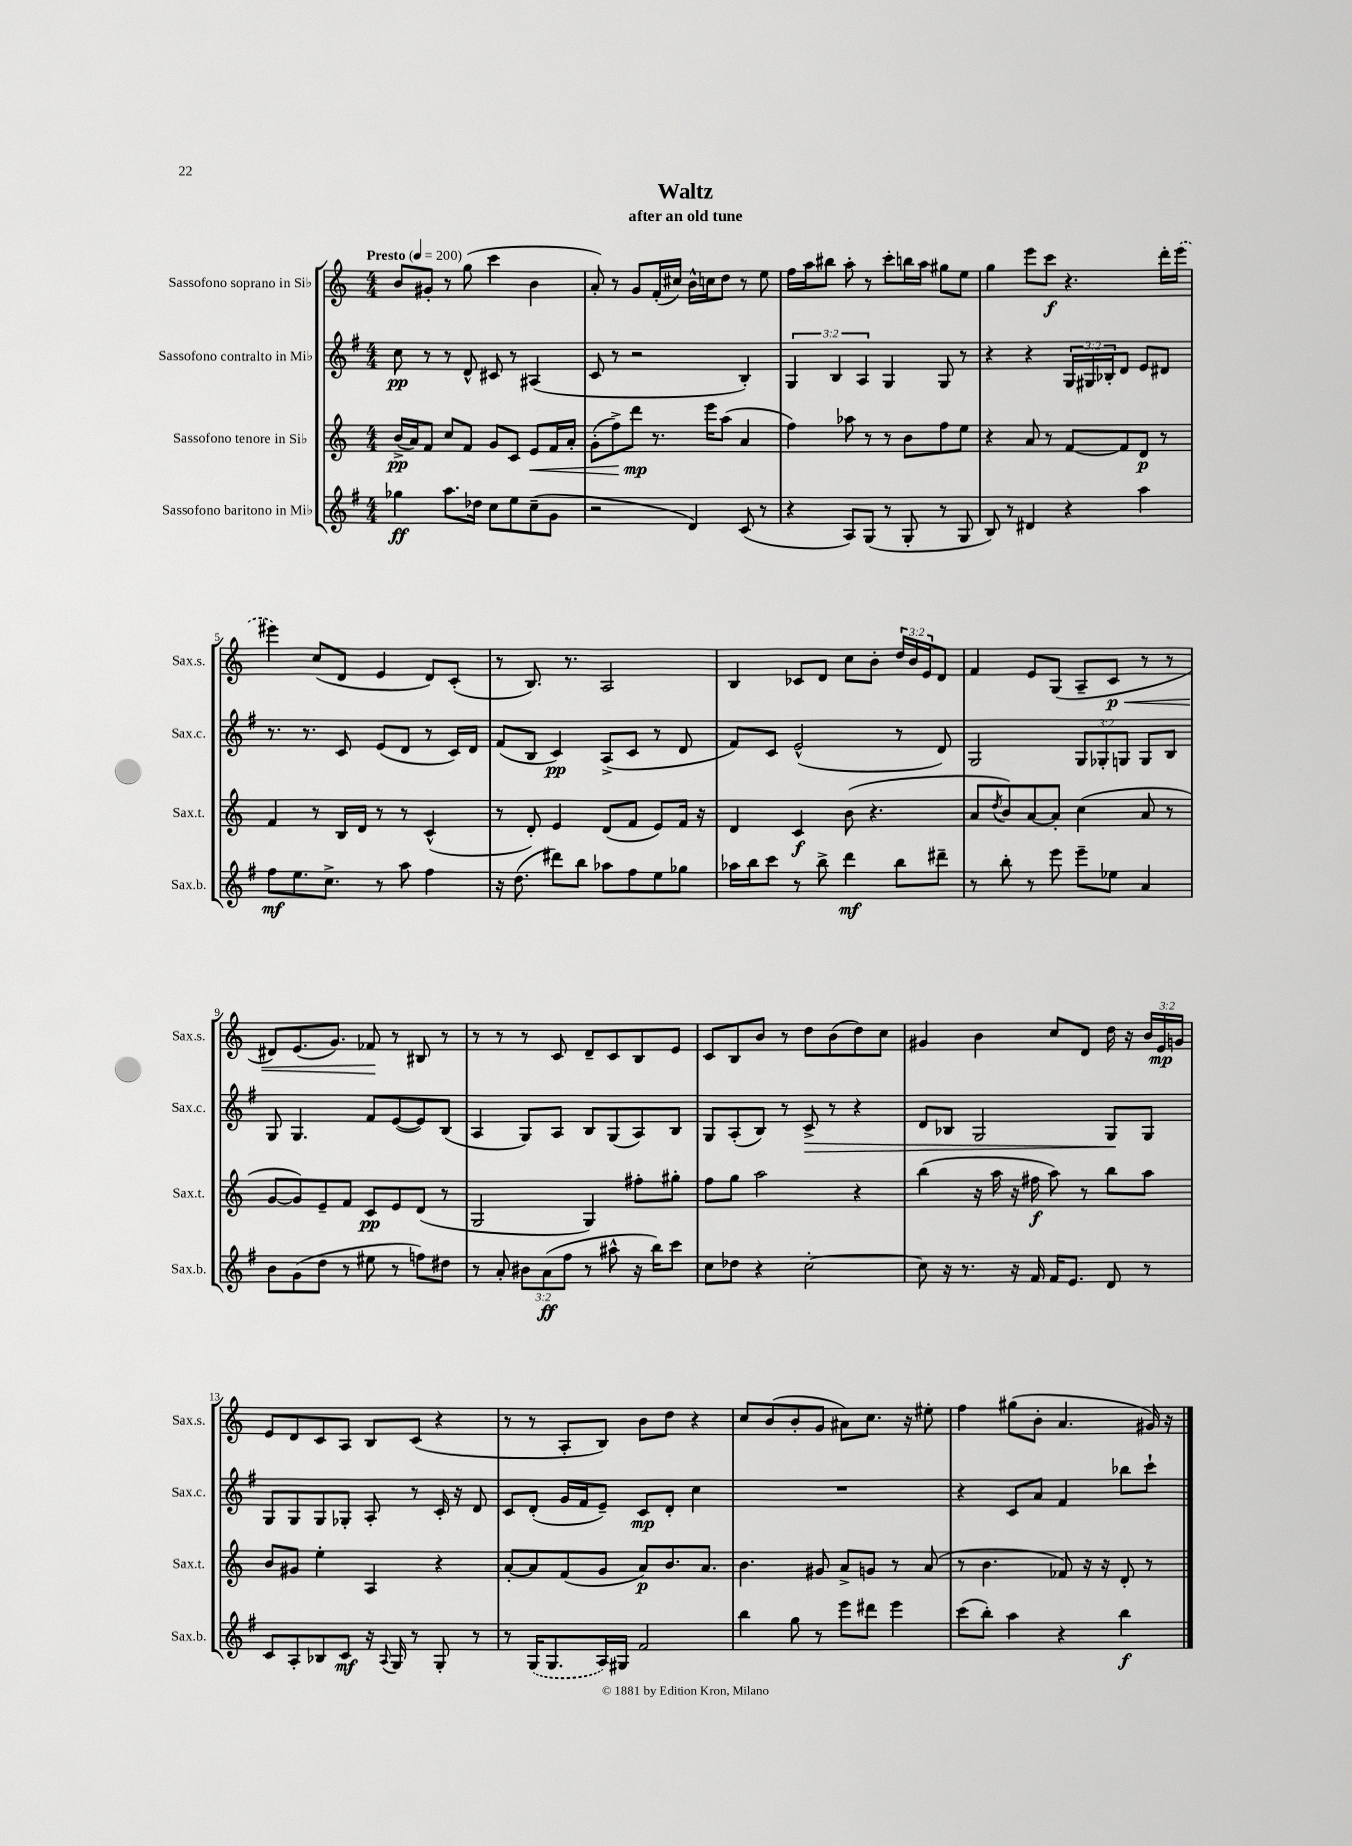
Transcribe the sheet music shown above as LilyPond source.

\header { title = "Waltz" subtitle = "after an old tune" }
<<
\new StaffGroup <<
\new Staff = "s0" \with { instrumentName = "Sassofono soprano in Sib" shortInstrumentName = "Sax.s." } {
    \clef treble \key c \major \numericTimeSignature \time 4/4 \override Staff.TupletNumber.text = #tuplet-number::calc-fraction-text \tempo "Presto" 4 = 200
    b'8 gis'8-. r8 g''8( c'''4 b'4 |
    a'8-.) r8 g'8 f'16-.( cis''16) b'16-^ c''16 d''8 r8 e''8 |
    f''16 a''16 bis''8 a''8-. r8 c'''8-. b''16 a''16 gis''8 e''8 |
    g''4 e'''8 c'''8\f r4. d'''16-. \once \slurDashed e'''16( |
    eis'''4) c''8( d'8 e'4 d'8) c'8-.( |
    r8 b8.) r8. a2 |
    b4 ces'8 d'8 c''8 b'8-. \tuplet 3/2 { d''16 b'16 e'16 } d'8 |
    f'4 e'8 g8( a8-- c'8\p\< r8 r8 |
    dis'8) e'8.( g'8.) fes'8\! r8 bis8 r8 |
    r8 r8 r8 c'8 d'8-- c'8 b8 e'8 |
    c'8 b8 b'8 r8 d''8 b'8( d''8) c''8 |
    gis'4 b'4 c''8 d'8 d''16 r16 \tuplet 3/2 { b'16 e'16\mp g'16 } |
    e'8 d'8 c'8 a8 b8 c'8( r4 |
    r8 r8 a8-. b8) b'8 d''8 r4 |
    c''8 b'8( b'8-. g'8 ais'8) c''8. r16 eis''8-. |
    f''4 gis''8( b'8-. a'4. gis'16) r16 \bar "|." |
}
\new Staff = "s1" \with { instrumentName = "Sassofono contralto in Mib" shortInstrumentName = "Sax.c." } {
    \clef treble \key g \major \numericTimeSignature \time 4/4 \override Staff.TupletNumber.text = #tuplet-number::calc-fraction-text
    c''8\pp r8 r8 d'8-^ cis'8 r8 ais4( |
    c'8 r8 r2 b4-.) |
    \tuplet 3/2 { g4 b4 a4 } g4 g8 r8 |
    r4 r4 \tuplet 3/2 { g16 gis16 bes16-. } d'8 e'8 dis'8 |
    r8. r8. c'8 e'8( d'8 r8 c'16) d'16 |
    fis'8( b8 c'4\pp) a8->( c'8 r8 d'8 |
    fis'8) c'8 e'2-^( r8 d'8) |
    g2 \tuplet 3/2 { g8 ges8-. g8 } g8 b8 |
    g8 g4. fis'8 e'8~( e'8) b8( |
    a4 g8) a8 b8 g8( a8) b8 |
    g8 a8-.( b8) r8 c'8->\> r8 r4 |
    d'8 bes8 g2 g8\! g8 |
    g8 g8 g8 ges8-. a8-. r8 c'16-. r16 d'8 |
    c'8 d'8-.( g'16 fis'16 e'8--) c'8\mp d'8-. c''4 |
    R1 |
    r4 c'8 a'8 fis'4 bes''8 c'''8-! \bar "|." |
}
\new Staff = "s2" \with { instrumentName = "Sassofono tenore in Sib" shortInstrumentName = "Sax.t." } {
    \clef treble \key c \major \numericTimeSignature \time 4/4
    b'16->\pp( a'16) f'8 c''8 f'8 g'8 c'8 e'8\< f'16 a'16-. |
    g'8-.( f''8->) d'''8\mp\! r8. e'''16 a''8( a'4 |
    f''4) aes''8 r8 r8 b'8 f''8 e''8 |
    r4 a'8 r8 f'8~ f'8 d'8\p r8 |
    f'4 r8 b16 d'16 r8 r8 c'4-^( |
    r8 d'8-.) e'4 d'8( f'8 e'8) f'16 r16 |
    d'4 c'4\f b'8( r4. |
    a'8 \acciaccatura { d''8 } b'8) a'8~ a'8-. c''4( a'8 r8 |
    g'8~ g'8) e'8-- f'8 c'8\pp e'8 d'8( r8 |
    g2 g4) fis''8-. gis''8-. |
    f''8 g''8 a''2 r4 |
    b''4( r16 a''16 r16 fis''16\f a''8) r8 b''8 a''8 |
    b'8 gis'8 e''4-. a4 r4 |
    a'8~-. a'8 f'8( g'8 a'8\p) b'8. a'8. |
    b'4. gis'8 a'8-> g'8 r8 a'8( |
    r8 b'4. fes'8) r16 r16 d'8-. r8 \bar "|." |
}
\new Staff = "s3" \with { instrumentName = "Sassofono baritono in Mib" shortInstrumentName = "Sax.b." } {
    \clef treble \key g \major \numericTimeSignature \time 4/4 \override Staff.TupletNumber.text = #tuplet-number::calc-fraction-text
    ges''4\ff a''8. des''16 c''8 e''8 c''8--( g'8 |
    r2 d'4) c'8( r8 |
    r4 a8) g8( r8 g8-. r8 g8 |
    b8) r8 dis'4 r4 a''4 |
    fis''8\mf e''8. c''8.-> r8 a''8 fis''4 |
    r16 d''8.( dis'''8) b''8 aes''8 fis''8 e''8 ges''8 |
    aes''16 b''16 c'''8 r8 b''8-> d'''4\mf b''8 dis'''8-- |
    r8 b''8-. r8 e'''8 e'''8-- ees''8 a'4 |
    b'8 g'8( d''8 r8 eis''8 r8 f''8) dis''8 |
    r8 a'8-. \tuplet 3/2 { bis'8 a'8\ff( fis''8 } r8 ais''8-^ r16 b''16) c'''8 |
    c''8 des''8 r4 c''2~-. |
    c''8 r16 r8. r16 fis'16 fis'16 e'8. d'8 r8 |
    c'8 a8-. bes8 c'8\mf r16 \appoggiatura { a8 } g16 r8 g8-. r8 |
    r8 \once \slurDashed g16( g8. a16) gis16 fis'2 |
    b''4 g''8 r8 e'''8 dis'''8 e'''4 |
    c'''8( b''8-.) a''4 r4 b''4\f \bar "|." |
}
>>
>>
